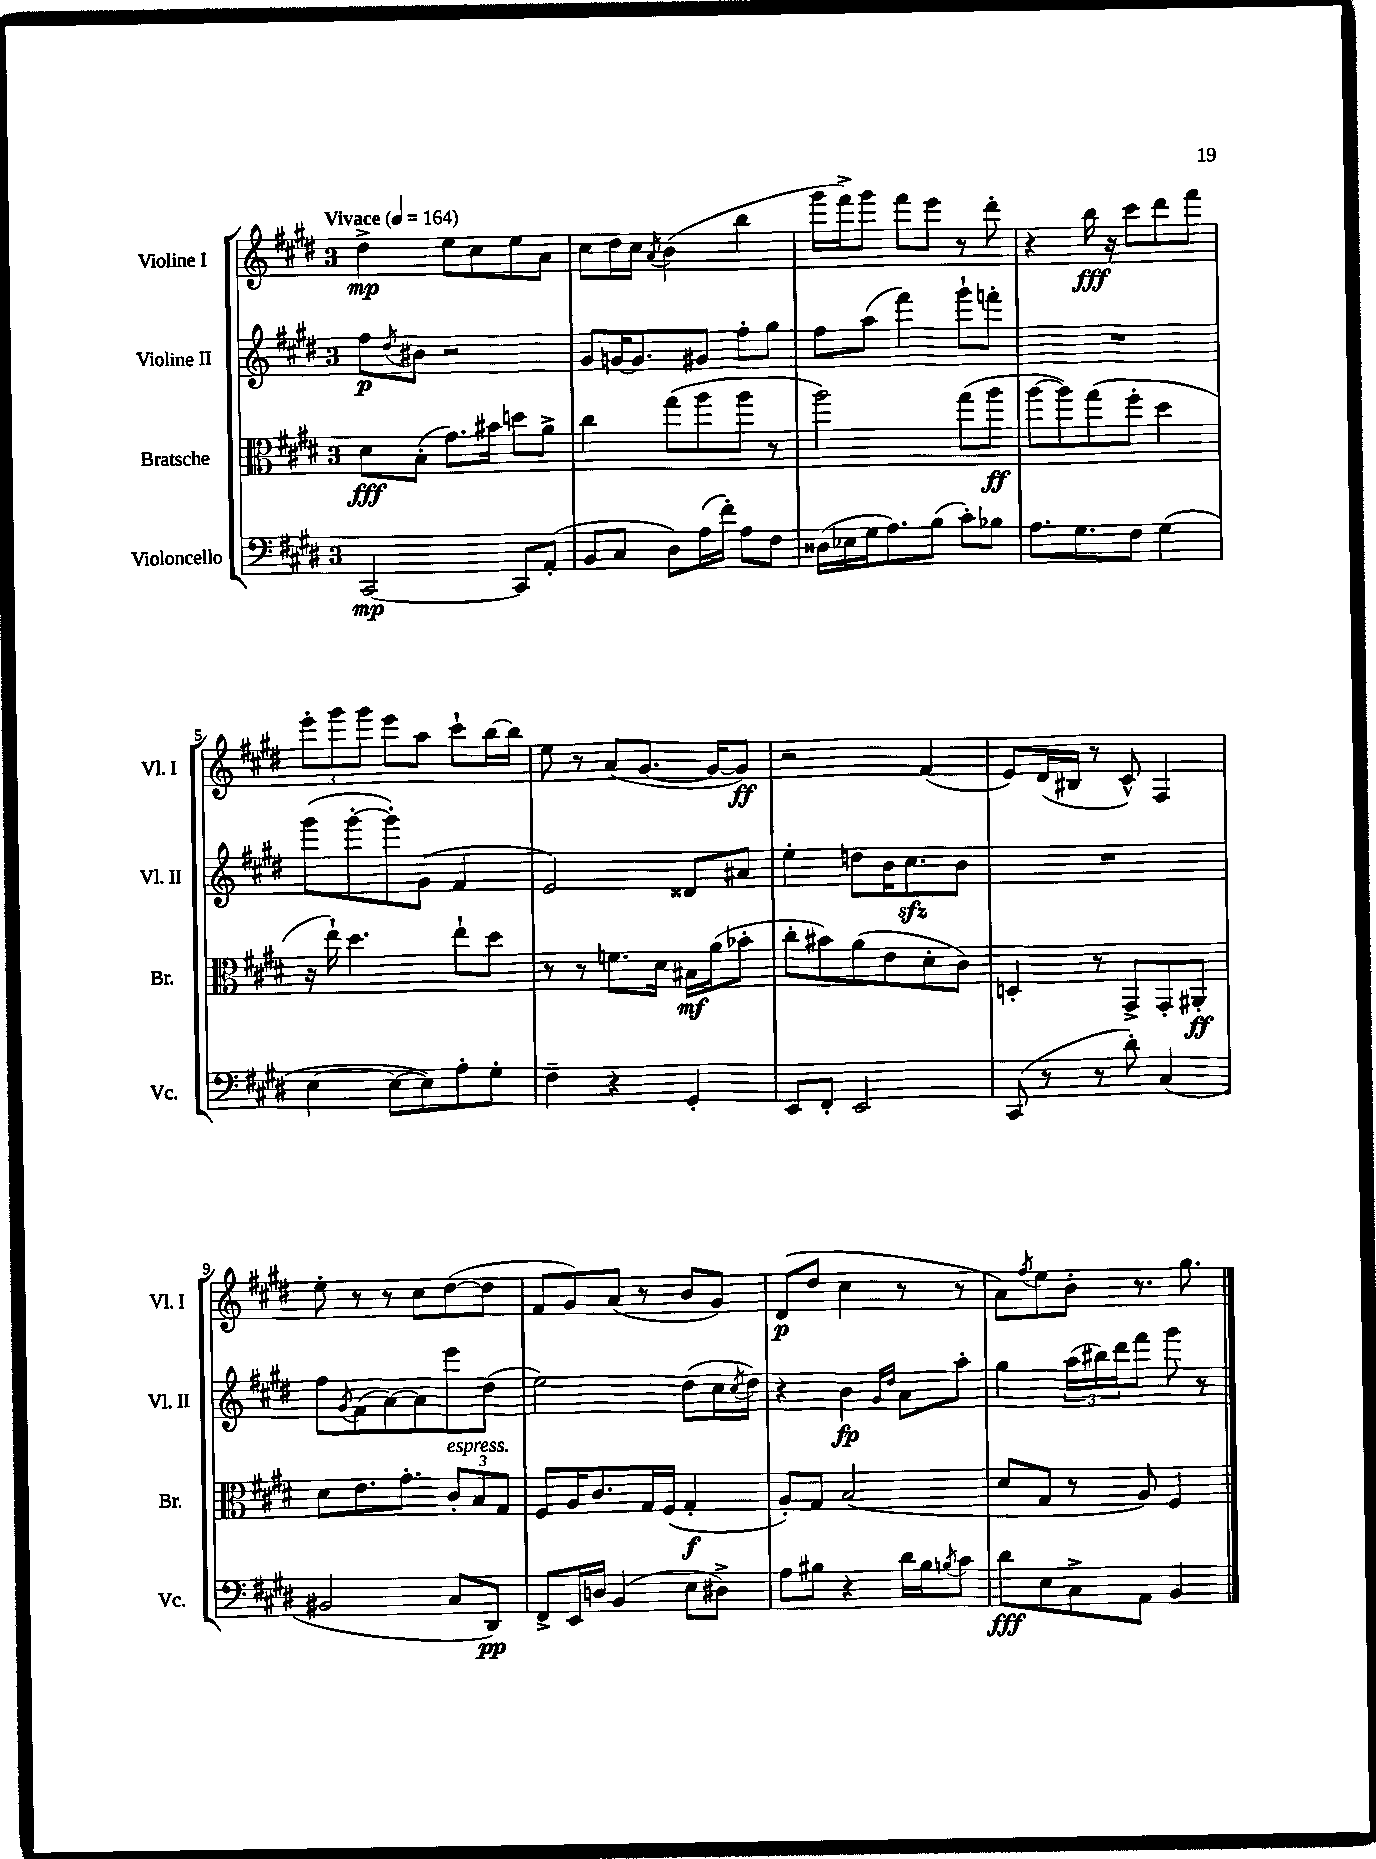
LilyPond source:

<<
\new StaffGroup <<
\new Staff = "s0" \with { instrumentName = "Violine I" shortInstrumentName = "Vl. I" } {
    \clef treble \key e \major \once \override Staff.TimeSignature.style = #'single-digit \time 3/4 \tempo "Vivace" 4 = 164
    dis''4->\mp e''8 cis''8 e''8 a'8 |
    cis''8 dis''16 cis''16 \acciaccatura { a'8 } b'4( b''4 |
    gis'''16 fis'''16->) gis'''8 fis'''8 e'''8 r8 dis'''8-. |
    r4 b''16\fff r16 cis'''8 dis'''8 fis'''8 |
    \tuplet 3/2 { e'''8-. gis'''8 gis'''8 } e'''8 a''8 cis'''8-! b''16~ b''16 |
    e''8 r8 a'8( gis'8.~ gis'16~ gis'8\ff) |
    r2 fis'4( |
    e'8) dis'16( bis16 r8 cis'8-^) fis4 |
    e''8-. r8 r8 cis''8 dis''8~( dis''8 |
    fis'8 gis'8) a'8( r8 b'8 gis'8) |
    dis'8\p( dis''8 cis''4 r8 r8 |
    a'8) \acciaccatura { fis''8 } e''8 b'8-. r8. gis''8. \bar "|." |
}
\new Staff = "s1" \with { instrumentName = "Violine II" shortInstrumentName = "Vl. II" } {
    \clef treble \key e \major \once \override Staff.TimeSignature.style = #'single-digit \time 3/4
    fis''8\p \acciaccatura { dis''8 } bis'8 r2 |
    gis'8 g'16~ g'8. gis'8 fis''8-. gis''8 |
    fis''8 a''8( fis'''4) gis'''8-! f'''8-. |
    R2. |
    gis'''8( gis'''8~-. gis'''8-.) gis'8( fis'4 |
    e'2) disis'8 ais'8 |
    e''4-. d''8 b'16 cis''8.\sfz b'8 |
    R2. |
    fis''8 \acciaccatura { gis'8 } fis'8( a'8~) a'8 e'''8 dis''8( |
    e''2) dis''8( cis''16 \acciaccatura { cis''8 } dis''16) |
    r4 b'4\fp \grace { gis'16 dis''16 } a'8 a''8-. |
    gis''4 \tuplet 3/2 { a''16( bis''16) dis'''16 } fis'''8 gis'''8 r8 \bar "|." |
}
\new Staff = "s2" \with { instrumentName = "Bratsche" shortInstrumentName = "Br." } {
    \clef alto \key e \major \once \override Staff.TimeSignature.style = #'single-digit \time 3/4
    dis'8\fff b8-.( gis'8.) bis'16 d''8 a'8-> |
    cis''4 gis''8( a''8 a''8 r8 |
    a''2) gis''8( a''8\ff |
    a''8~ a''8) gis''8( fis''8-. dis''4 |
    r16 e''16-!) dis''4. e''8-! dis''8 |
    r8 r8 f'8. dis'16 bis16\mf a'16( bes'8-. |
    cis''8-. bis'8) a'8( e'8 dis'8-. cis'8) |
    d4-. r8 gis,8-> gis,8-. ais,8-.\ff |
    dis'8 e'8. gis'8.-. \tuplet 3/2 { cis'8-.^\markup { \italic "espress." } b8 gis8 } |
    fis8 a16 cis'8. gis16 fis16( gis4-.\f |
    a8-.) gis8 b2( |
    dis'8 gis8 r8 a8) fis4 \bar "|." |
}
\new Staff = "s3" \with { instrumentName = "Violoncello" shortInstrumentName = "Vc." } {
    \clef bass \key e \major \once \override Staff.TimeSignature.style = #'single-digit \time 3/4
    cis,2~\mp cis,8 a,8-.( |
    b,8 cis8 dis8) a16( fis'16-.) a8 fis8 |
    disis16( ees16 gis16 a8.) b8( cis'8-.) bes8 |
    a8. gis8. fis8 gis4( |
    e4~ e8~ e8) a8-. gis8-. |
    fis4-- r4 gis,4-. |
    e,8 fis,8-. e,2 |
    cis,8( r8 r8 dis'8-.) cis4( |
    bis,2 cis8 dis,8\pp) |
    fis,8-> e,16 d16 b,4( e8 dis8->) |
    a8 bis8 r4 dis'16 bis16 \acciaccatura { b8 } cis'8 |
    dis'8\fff e8 cis8-> a,8 b,4 \bar "|." |
}
>>
>>
